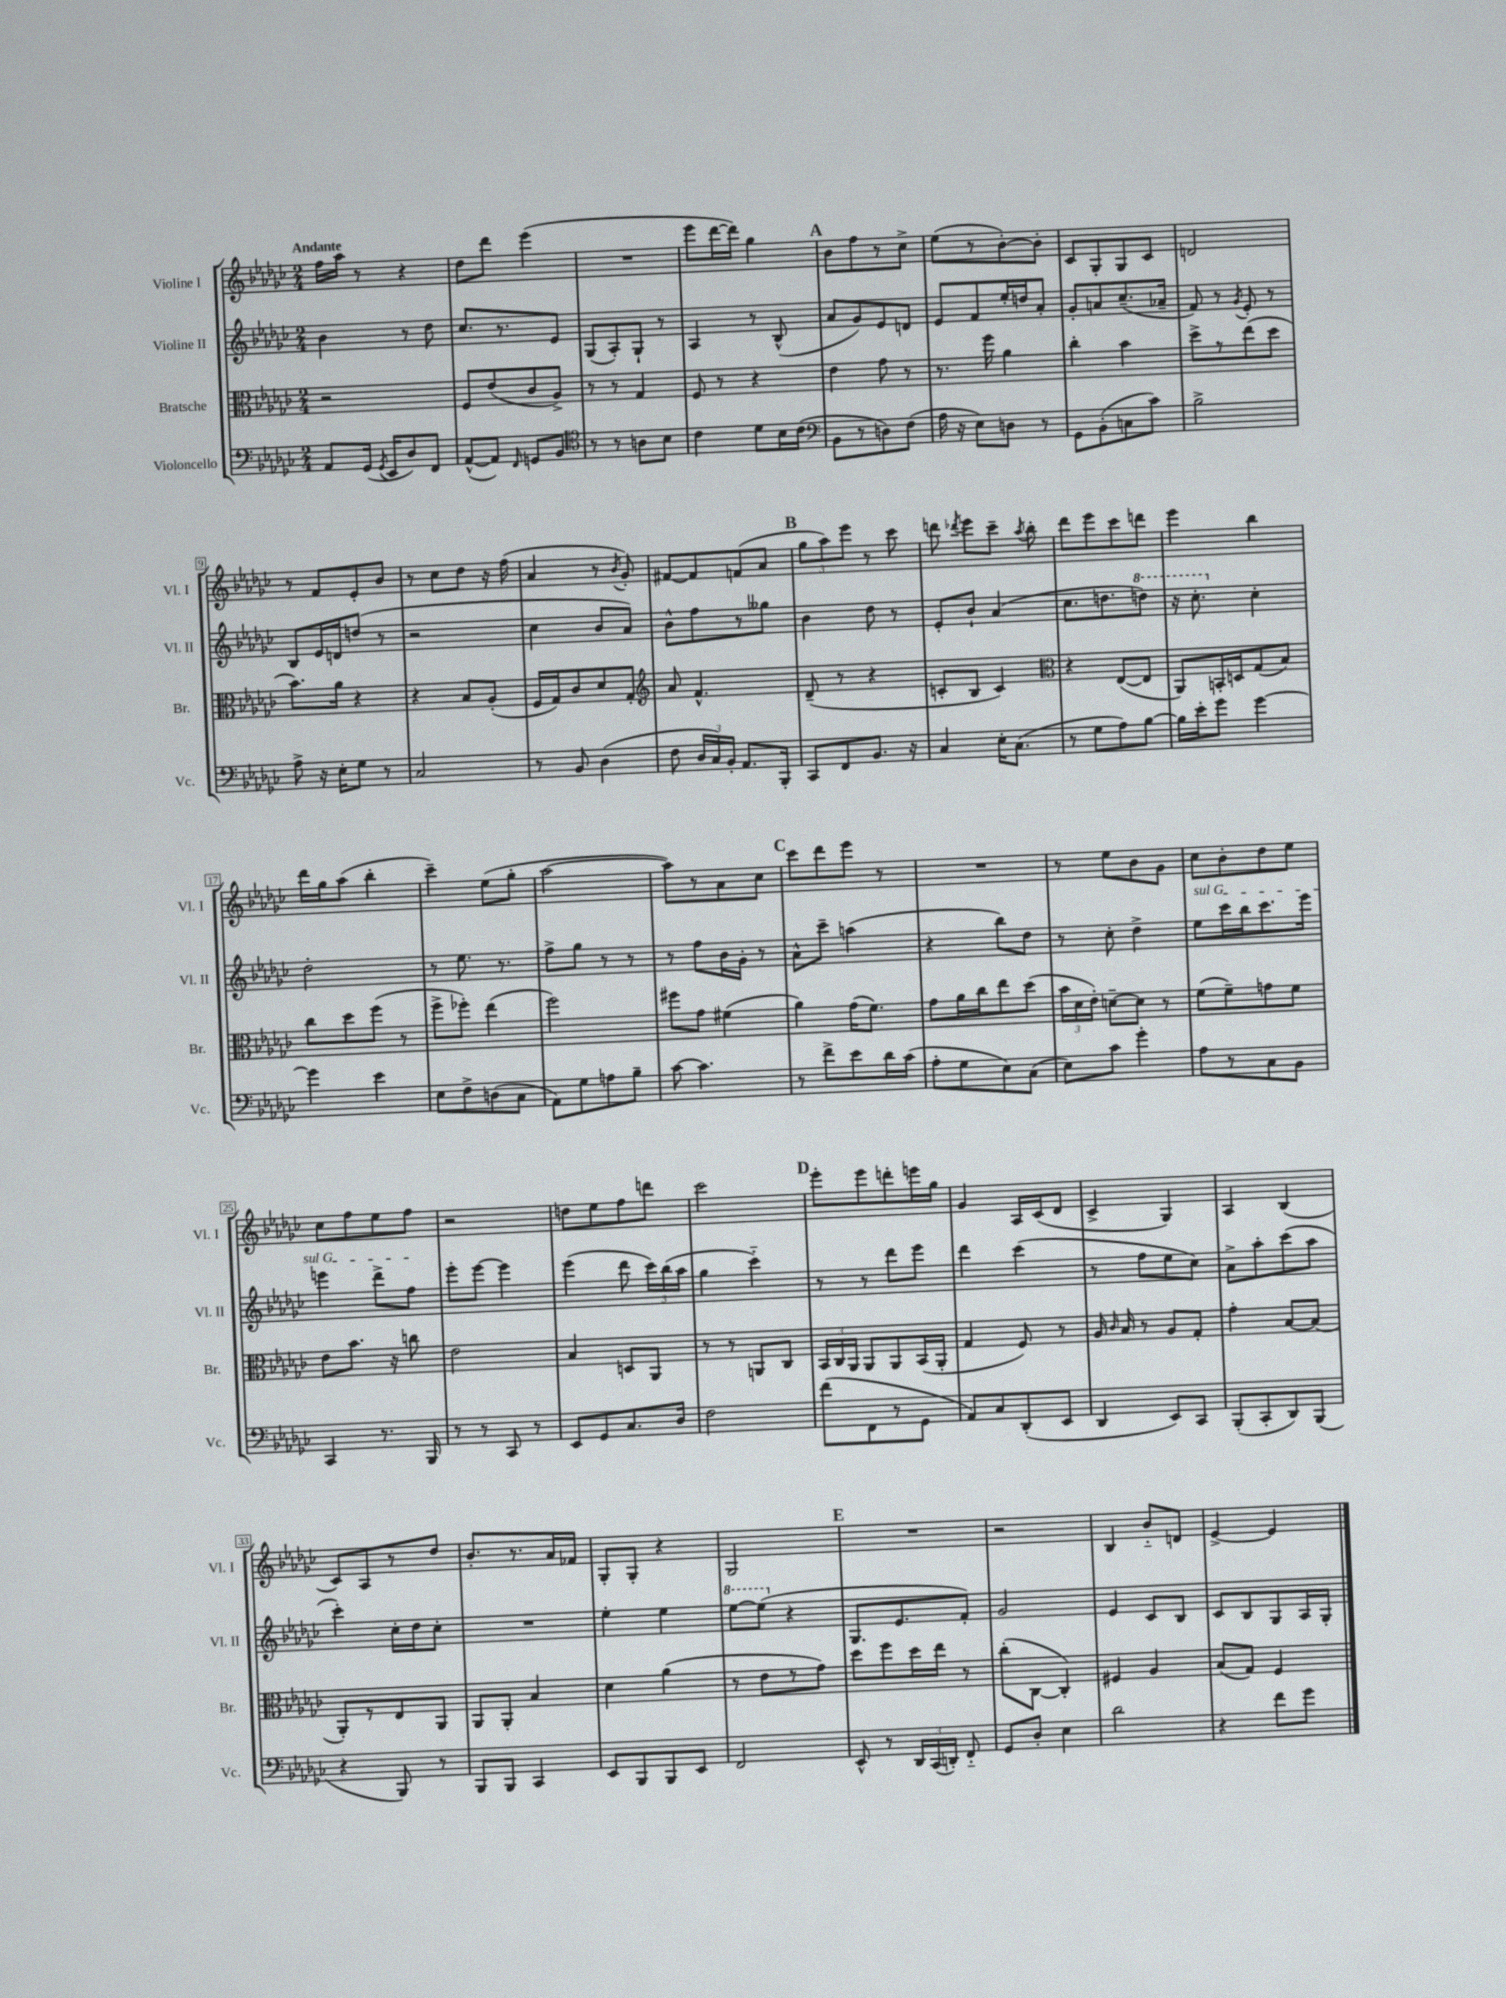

**kern	**kern	**kern	**kern
*staff4	*staff3	*staff2	*staff1
*clefF4	*clefC3	*clefG2	*clefG2
*k[b-e-a-d-g-c-]	*k[b-e-a-d-g-c-]	*k[b-e-a-d-g-c-]	*k[b-e-a-d-g-c-]
*M2/4	*M2/4	*M2/4	*M2/4
8AA-/L	2r	4b-\	16ff\LL
.	.	.	16aa-\JJ
(16GG-/Jk	.	.	8r
8qGG-/	.	.	.
16EE-/LK	.	.	.
8D-/)	.	8r	4r
8FF/J	.	8dd-\	.
=	=	=	=
([8AA-^^/L	8F/L	8.cc-/L	8dd-\L
8AA-/]J)	(8e-/	.	8ddd-\J
.	.	8.r	.
16qqFF/	.	.	.
8GG/L	8c-/	.	(4eee-\
8BB-/J	8A-^/J)	8e-/J	.
=	=	=	=
*clefC4	*	*	*
8r	8r	(8G-/L	2r
8r	8r	8A-'/)	.
8A\L	4G-/	8G-`/J	.
8B-\J	.	8r	.
=	=	=	=
4c-\	8F/	4A-/	8eee-\L
.	8r	.	[16ddd-\L
.	.	.	16ddd-\]JJ)
8d-\L	4r	8r	4gg-\
16B-\L	.	(8B-^^/	.
(16c-\JJ	.	.	.
=	=	=	=
*clefF4	*	*	*
8BB-\L	4e-\	8a-/L	8b-\L
8r	.	8g-/)	8ff\
8D\)	8g-\	8e-/	8r
(8F\J	8r	8d/J	8cc-^\J
=	=	=	=
16A-\	8.r	8e-/L	(8ee-\L
16r	.	.	.
8E-\L)	.	8f/	8r
.	16ff\	.	.
8D\J	4a-\	16ee-'/L	[8b-'\)
.	.	16dd/J	.
8r	.	8a-'/J	8b-'\]J
=	=	=	=
8GG-\L	4cc-'\	8g-'/L	8c-/L
(8BB-'\	.	8a/	8G-'/
8C\	4b-\	(8.cc-~/	8G-/
8c-\J)	.	.	8c-/J
.	.	16a-~/Jk	.
=	=	=	=
2B-^\	8dd-^\L	8f/)	2d/
.	8r	8r	.
.	.	8qg-/	.
.	(8ee-\	8e-'/	.
.	8dd-\J	8r	.
=	=	=	=
8A-^\	8.b-\L)	8B-/L	8r
16r	.	16e-/L	8f/L
16E-'\LK	16a-\Jk	16d/J	.
8G-\J	4r	(8dd/J	8e-'/
8r	.	8r	8b-/J
=	=	=	=
2C-/	4r	2r	8r
.	.	.	8cc-\L
.	8B-/L	.	8dd-\J
.	(8A-'/J	.	16r
.	.	.	(16ff\
=	=	=	=
8r	16F/LL	4cc-\	4a-/
.	16G-/J)	.	.
8BB-/	8c-/	.	.
(4D-\	8d-/	8b-/L	8r
.	.	.	8qb-/
.	8G-'/J	8a-/J)	8g-'/)
=	=	=	=
*	*clefG2	*	*
8F\	8a-/	8b-^^\L	[8f#/L
24D-/LL	4.f^^/	8ff\	8f#/]
24C-/)	.	.	.
24BB-'/JJ	.	.	.
8.AA-/L	.	8r	(8f/
.	.	8gg--\J	8a-/J
16BBB-'/Jk	.	.	.
=	=	=	=
8CC-/L	(8d-~/	4b-\	12gg-\L
.	.	.	12aa-\)
8FF/	8r	.	.
.	.	.	12eee-\J
8.BB-/J	4r	8dd-\	8r
.	.	8r	8ccc-\
16r	.	.	.
=	=	=	=
4C-/	8c'/L	8e-'/L	8ddd\
.	.	.	8qddd-/
.	8B-/J	8b-`/J	8eee-\L
16E-'\LK	4c/)	(4a-/	8ccc-~\J
(8.C-\J	.	.	.
.	.	.	8qaa-/
.	.	.	8bb-'\
=	=	=	=
*	*clefC3	*	*
8r	4r	8.cc-\L	8ddd-\L
8G-\L	.	.	8eee-\
.	.	8.dd\	.
8A-\)	([8E-/L	.	8ccc-\
[8B-\J	8E-/]J	8ddd\J)	8ddd\J
=	=	=	=
16B-\]LL	8AA-/L)	16r	4eee-\
16e-'\J	.	8.ccc-'\	.
8g-\J	16BB'/L	.	.
.	16D/J	.	.
[4g-\	(8G-/	4cc-'\	4bb-\
.	8B-/J)	.	.
=	=	=	=
4g-\]	8cc-\L	2dd-'\	16ddd-\LL
.	.	.	16gg-\J
.	8dd-\	.	(8aa-\J
4e-\	(8ff\J	.	4bb-'\
.	8r	.	.
=	=	=	=
8E-\L	8ff^\L	8r	4ccc-~\)
8F^\	8ff-'\J)	8.ee-\	.
(8D\	(4ee-\	.	(8ee-\L
.	.	8.r	.
8C-\J	.	.	8gg-'\J
=	=	=	=
8AA-\L)	2ff\)	8ff^\L	[2aa-\
8G-\	.	8gg-\J	.
8A\	.	8r	.
8B-~\J	.	8r	.
=	=	=	=
[8c-\	8ff#\L	8r	8aa-\]L)
4.c-\]	8g-\J	8ff\L	8r
.	(4f#\	16b-\L	8a-\
.	.	16g-'\JJ	.
.	.	8r	8cc-\J
=	=	=	=
8r	4a-\)	8a-^^\L	8ccc-\L
8f^\L	.	8ccc-~\J	8ddd-\
8e-\	(16g-\LK	(4aa\	8eee-\J
.	8.f\J)	.	.
16d-\L	.	.	8r
(16c-\JJ	.	.	.
=	=	=	=
8A-'\L	8g-\L	4r	2r
8G-\	16a-\L	.	.
.	16cc-\J	.	.
8E-\)	8ee-\	8bb-\L)	.
(8C-\J	(8dd-\J	8dd-\J	.
=	=	=	=
8E-\L)	24b-\LL	8r	8r
.	24d-\	.	.
.	24e-'\JJ)	.	.
8c-\J	[8d~\L	8cc-'\	8ee-\L
4g-'\	8d\]J	4dd-^\	8b-\
.	8r	.	8g-\J
=	=	=	=
8A-\L	(8f\L	8ee-\L	8cc-\L
8r	8f~\)	16ccc-\L	8b-'\
.	.	16bb-\J	.
8C-\	8g\	8.ccc-\	8dd-\
8BB-\J	8f\J	.	8ee-\J
.	.	16eee-\Jk	.
=	=	=	=
4CC-/	8e-\L	4eee\	8cc-\L
.	8.b-\J	.	8ff\
8.r	.	8ddd-^\L	8ee-\
.	16r	.	.
.	8cc\	8ff\J	8ff\J
16BBB-/	.	.	.
=	=	=	=
8r	2e-\	8eee-'\L	2r
8r	.	[8eee-\J	.
8CC-/	.	4eee-\]	.
8r	.	.	.
=	=	=	=
8EE-/L	4B-/	(4eee-\	8dd\L
8GG-/	.	.	8ee-\
8.C-/	8D/L	8ddd-\	8ff\
.	8AA-/J	24ccc-\LL)	8ddd\J
.	.	(24bb-\	.
16D-/Jk	.	.	.
.	.	24aa-\JJ	.
=	=	=	=
2F\	8r	4gg-\	2ccc-\
.	8r	.	.
.	8AA/L	4ccc-'~\)	.
.	8C-/J	.	.
=	=	=	=
(8f\L	24BB-/LL	8r	8eee-'\L
.	24C-/	.	.
.	24AA-/JJ	.	.
8FF\	8AA-/L	8r	8eee-\
8r	8AA-/	8ddd-\L	8ddd'\
8GG-\J	(16BB-/L	8eee-\J	16eee\L
.	16AA-'/JJ	.	16gg-\JJ
=	=	=	=
8AA-/L)	4G-/	4ddd-\	4g-/
8C-/	.	.	.
(8DD-'/	8F/)	(4ccc-\	16A-/LL
.	.	.	(16c-/J
8EE-/J	8r	.	8d-/J
=	=	=	=
4DD-/	16A-/	8r	4c-^/
.	16qqc-/	.	.
.	16B-/	.	.
.	8r	8ff\L	.
8EE-/L)	8A-/L	8ee-\	4G-/)
8CC-/J	8G-'/J	8cc-\J)	.
=	=	=	=
(8BBB-'/L	4g-'\	8a-^\L	4A-/
8CC-'/	.	8aa-'\	.
8DD-/)	[8B-/L	(8ccc-\	(4B-/
(8BBB-/J	(8B-/]J	8aa-\J	.
=	=	=	=
4r	8AA-'/L)	4ccc-'\)	8c-/L)
.	8r	.	8A-/
8BBB-/)	8E-/	16cc-'\LL	8r
.	.	16dd-\J	.
8r	8AA-/J	8cc-'\J	8dd-/J
=	=	=	=
8BBB-/L	8AA-/L	2r	8.b-'/L
8BBB-/J	8AA-'/J	.	.
.	.	.	8.r
4CC-/	4B-/	.	.
.	.	.	16a-/L
.	.	.	16f-/JJ
=	=	=	=
8EE-/L	4d-\	4ee-'\	8G-'/L
8BBB-/	.	.	8G-'/J
8BBB-/	(4a-\	4ee-\	4r
8EE-/J	.	.	.
=	=	=	=
2FF/	8r	[8eee-\L	2G-/
.	8e-\L	(8eee-\]J	.
.	8r	4r	.
.	8g-\J)	.	.
=	=	=	=
8EE-^^/	8dd-\L	8.G-/L	2r
8r	8ff\	.	.
.	.	8.e-/	.
24DD-/LL	16dd-\L	.	.
(24CC-/	.	.	.
.	16ee-\JJ	.	.
24DD'/JJ)	.	.	.
8FF'~/	8r	8f'/J)	.
=	=	=	=
8GG-/L	(8cc-'\L	2g-/	2r
8D-'/J	[8C-\J	.	.
4E-\	4C-'/])	.	.
=	=	=	=
2d-\	4F#/	4e-/	4B-/
.	4A-/	8c-/L	8b-'~/L
.	.	8B-/J	8d/J
=	=	=	=
4r	(8B-/L	8c-/L	[4e-^/
.	8G-/J)	8B-/	.
8f\L	4F/	8G-/	4e-/]
8g-\J	.	16A-/L	.
.	.	16G-'/JJ	.
==	==	==	==
*-	*-	*-	*-
